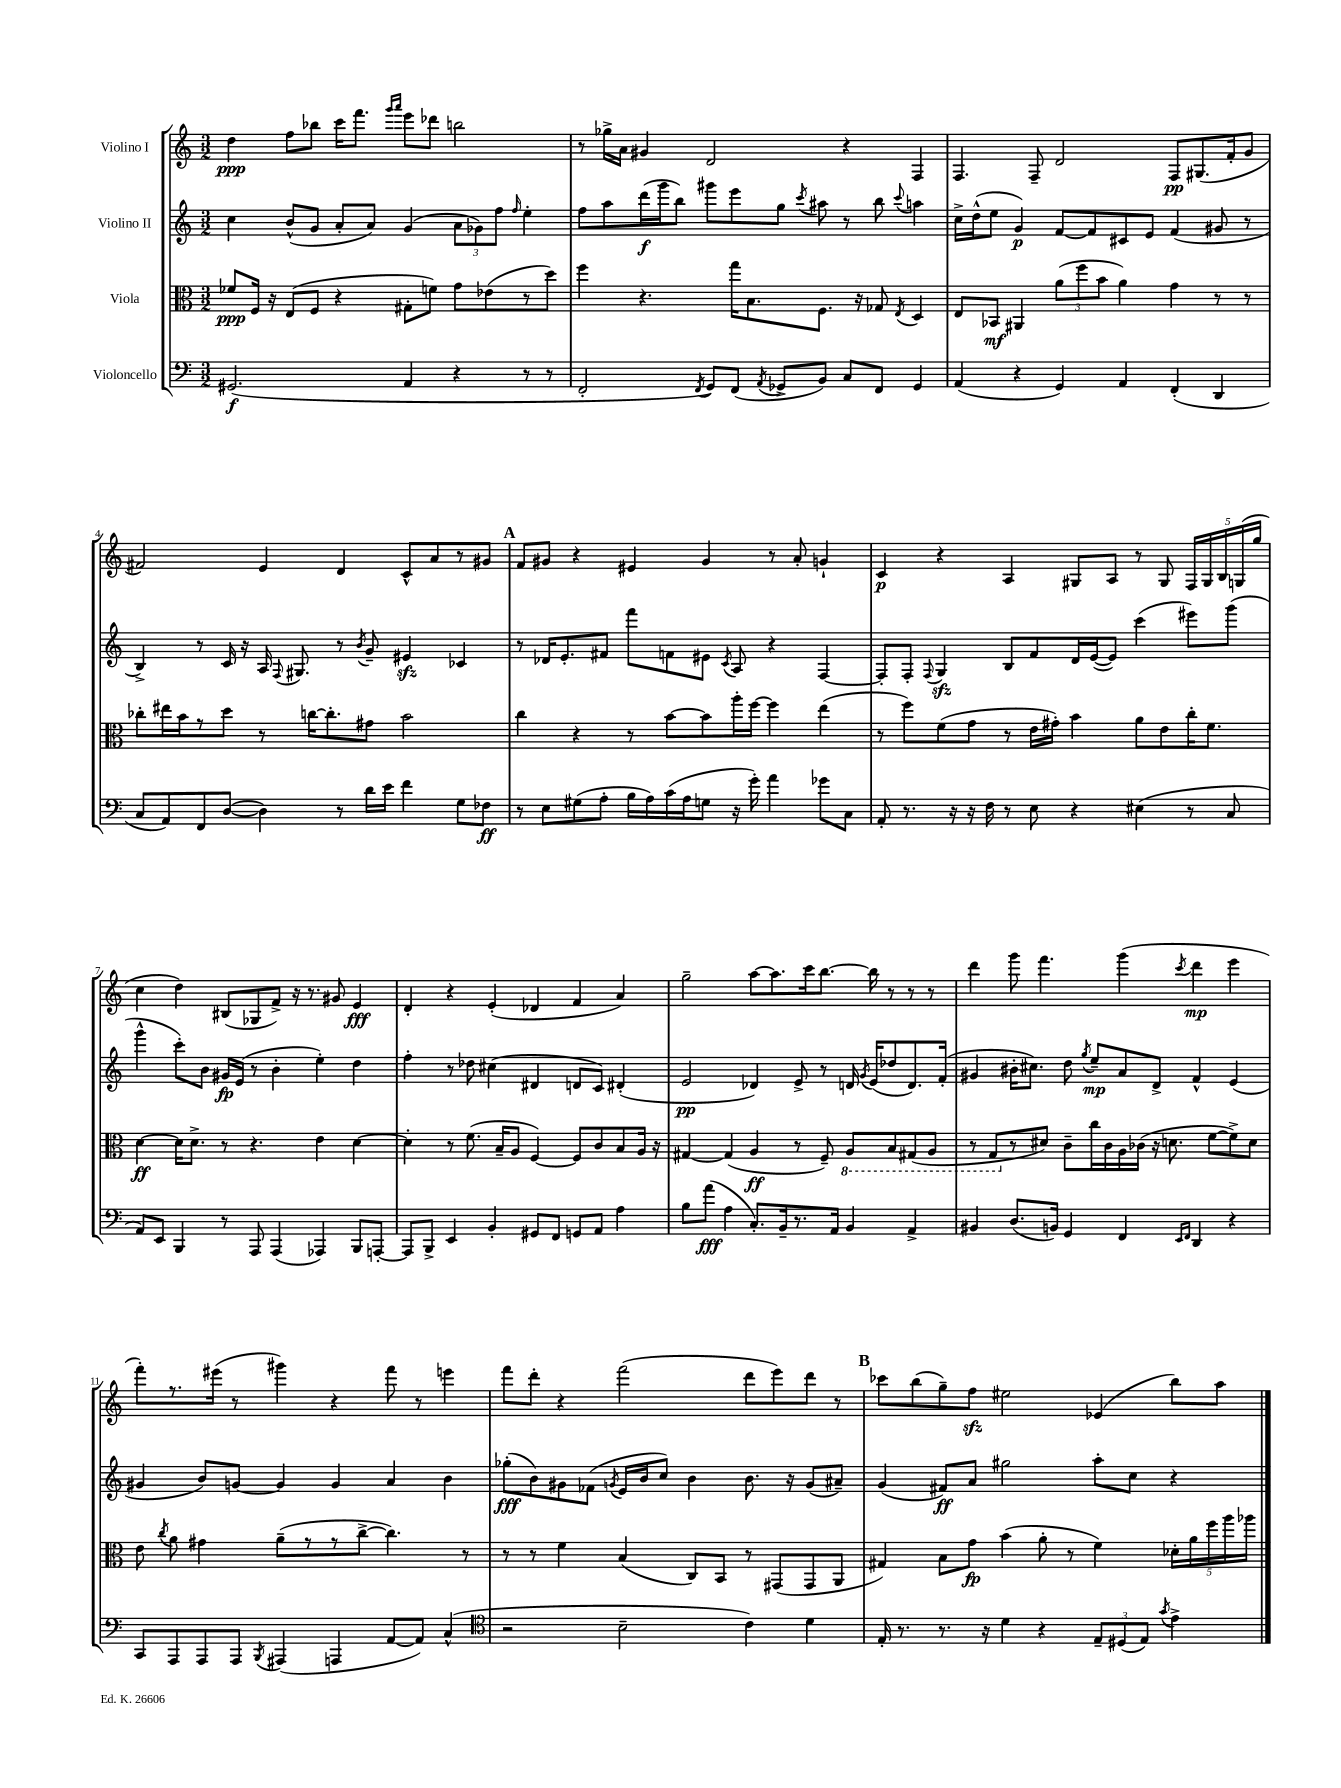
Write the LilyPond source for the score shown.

<<
\new StaffGroup <<
\new Staff = "s0" \with { instrumentName = "Violino I" } {
    \clef treble \key c \major \numericTimeSignature \time 3/2
    \autoBeamOff d''4\ppp f''8[ bes''8] c'''16[ f'''8.] \grace { g'''16[ a'''16] } e'''8[ des'''8] b''2 |
    r8 ges''16[-> a'16] gis'4 d'2 r4 f4 |
    f4. f8-- d'2 f8[\pp gis8.( f'16-. g'8] |
    fis'2) e'4 d'4 c'8[-^ a'8 r8 gis'8] |
    \mark \markup { \bold "A" } f'8[ gis'8] r4 eis'4 gis'4 r8 a'8-. g'4-! |
    c'4\p r4 a4 gis8[ a8] r8 gis8 \tuplet 5/4 { f16[ gis16 b16 g16( g''16] } |
    c''4 d''4) bis8[( ges8 f'8]->) r16 r8. gis'8 e'4\fff |
    d'4-. r4 e'4-.( des'4 f'4 a'4) |
    g''2-- a''8[~ a''8. c'''16 b''8.]~ b''16 r8 r8 r8 |
    d'''4 g'''8 f'''4. g'''4( \acciaccatura { c'''8 } d'''4\mp e'''4 |
    f'''8[-.) r8. eis'''16]( r8 gis'''4) r4 f'''8 r8 e'''4 |
    f'''8[ d'''8]-. r4 f'''2( d'''8[ e'''8) d'''8] r8 |
    \mark \markup { \bold "B" } ces'''8[ b''8( g''8--) f''8]\sfz eis''2 ees'4( b''8[) a''8] \bar "|." |
}
\new Staff = "s1" \with { instrumentName = "Violino II" } {
    \clef treble \key c \major \numericTimeSignature \time 3/2
    \autoBeamOff c''4 b'8[-^( g'8] a'8[-. a'8]) g'4( \tuplet 3/2 { a'8[ ges'8) f''8] } \grace { f''16 } e''4-. |
    f''8[ a''8 d'''16\f( g'''16 b''8]) gis'''8[ e'''8 g''8] \acciaccatura { c'''8 } ais''8 r8 b''8 \appoggiatura { c'''8 } a''4 |
    c''16[-> d''16-^( e''8] g'4\p) f'8[~ f'8 cis'8 e'8] f'4( gis'8 r8 |
    b4->) r8 c'16 r16 a16 \appoggiatura { f8 } gis8. r8 \acciaccatura { b'8 } g'8-- eis'4\sfz ces'4 |
    \mark \markup { \bold "A" } r8 des'16[ e'8.-. fis'8] f'''8[ f'8 eis'8] \acciaccatura { c'8 } a8 r4 f4~ |
    f8[-. f8]-. \appoggiatura { f8 } g4\sfz b8[ f'8 d'16 e'16~( e'8]) c'''4( eis'''8[) g'''8]( |
    g'''4-^ c'''8[-.) b'8] gis'16[\fp e'16]( r8 b'4-. e''4-.) d''4 |
    f''4-. r8 des''8 cis''4( dis'4 d'8[ c'8]) dis'4-.( |
    e'2\pp des'4) e'8-> r8 d'16 \acciaccatura { g'8 } e'16[( des''8 d'8.) f'16]-.( |
    gis'4 bis'16[-. cis''8.]) d''8 \acciaccatura { g''8 } e''8[--\mp a'8 d'8]-> f'4-^ e'4( |
    gis'4 b'8[) g'8]~ g'4 g'4 a'4 b'4 |
    ges''8[-.\fff( b'8) gis'8 fes'8]( \acciaccatura { g'8 } e'16[ b'16 c''8]) b'4 b'8. r16 g'8[( ais'8]--) |
    \mark \markup { \bold "B" } g'4( fis'8[\ff) a'8] gis''2 a''8[-. c''8] r4 \bar "|." |
}
\new Staff = "s2" \with { instrumentName = "Viola" } {
    \clef alto \key c \major \numericTimeSignature \time 3/2
    \autoBeamOff fes'8[\ppp f16] r16 e8[( f8] r4 gis8[-. f'8]) g'8[ ees'8( r8 d''8]) |
    f''4 r4. g''16[ b8. f8.] r16 ges8 \acciaccatura { e8 } d4 |
    e8[ bes,8]\mf ais,4 \tuplet 3/2 { a'8[( f''8 b'8] } a'4) g'4 r8 r8 |
    ces''8[-. eis''16 b'16 r8 d''8] r8 c''16[~ c''8.-. gis'8] b'2 |
    \mark \markup { \bold "A" } c''4 r4 r8 b'8[~ b'8 a''16-. f''16]~ f''4 e''4( |
    r8 f''8[) f'8( g'8] r8 e'16[ gis'16]-.) b'4 a'8[ e'8 c''16-. f'8.] |
    d'4~\ff d'16[ d'8.]-> r8 r4. e'4 d'4~ |
    d'4-. r8 f'8.( b16[-- a8] f4~) f8[ c'8 b8 a16] r16 |
    gis4~ gis4( a4\ff r8 f8--) \ottava #-1 a,8[ b,8 gis,8( a,8] |
    r8 g,8[ \ottava #0 r8 dis'8]) c'8[-- c''16 c'16 a16 ces'16]( r16 d'8. f'8[~ f'8->) d'8] |
    e'8 \acciaccatura { c''8 } a'8 gis'4 a'8[--( r8 r8 c''8]~-> c''4.) r8 |
    r8 r8 f'4 b4( c8[) b,8] r8 gis,8[( gis,8 a,8] |
    \mark \markup { \bold "B" } gis4) b8[ g'8]\fp b'4( a'8-. r8 f'4) \tuplet 5/4 { des'16[-. a'16 f''16 a''16 aes''16] } \bar "|." |
}
\new Staff = "s3" \with { instrumentName = "Violoncello" } {
    \clef bass \key c \major \numericTimeSignature \time 3/2
    \autoBeamOff gis,2.\f( a,4 r4 r8 r8 |
    f,2-. \acciaccatura { f,8 } g,8[) f,8]( \acciaccatura { a,8 } ges,8[-> b,8]) c8[ f,8] ges,4 |
    a,4( r4 g,4) a,4 f,4-.( d,4 |
    c8[ a,8) f,8 d8]~( d4) r8 d'16[ e'16] f'4 g8[ fes8]\ff |
    \mark \markup { \bold "A" } r8 e8[ gis8( a8]-. b16[ a16) c'16( a16 g8] r16 g'16-.) a'4 ges'8[ c8] |
    a,8-. r8. r16 r16 f16 r8 e8 r4 eis4( r8 c8 |
    a,8[) e,8] b,,4 r8 a,,8 a,,4( aes,,4) b,,8[ a,,8]~-. |
    a,,8[ b,,8]-> e,4 b,4-. gis,8[ f,8] g,8[ a,8] a4 |
    b8[ a'8]\fff( a4 c8.[-.) b,16-- r8. a,16] b,4 a,4-> |
    bis,4 d8.[( b,16]) g,4 f,4 \grace { e,16[ f,16] } d,4 r4 |
    c,8[ a,,8 a,,8 a,,8] \acciaccatura { b,,8 } ais,,4( a,,4 a,8[~ a,8]) c4-^( |
    \clef tenor r2 b2-- c'4) d'4 |
    \mark \markup { \bold "B" } e16-. r8. r8. r16 d'4 r4 \tuplet 3/2 { e8[-- dis8( e8]) } \acciaccatura { g'8 } e'4-> \bar "|." |
}
>>
>>
